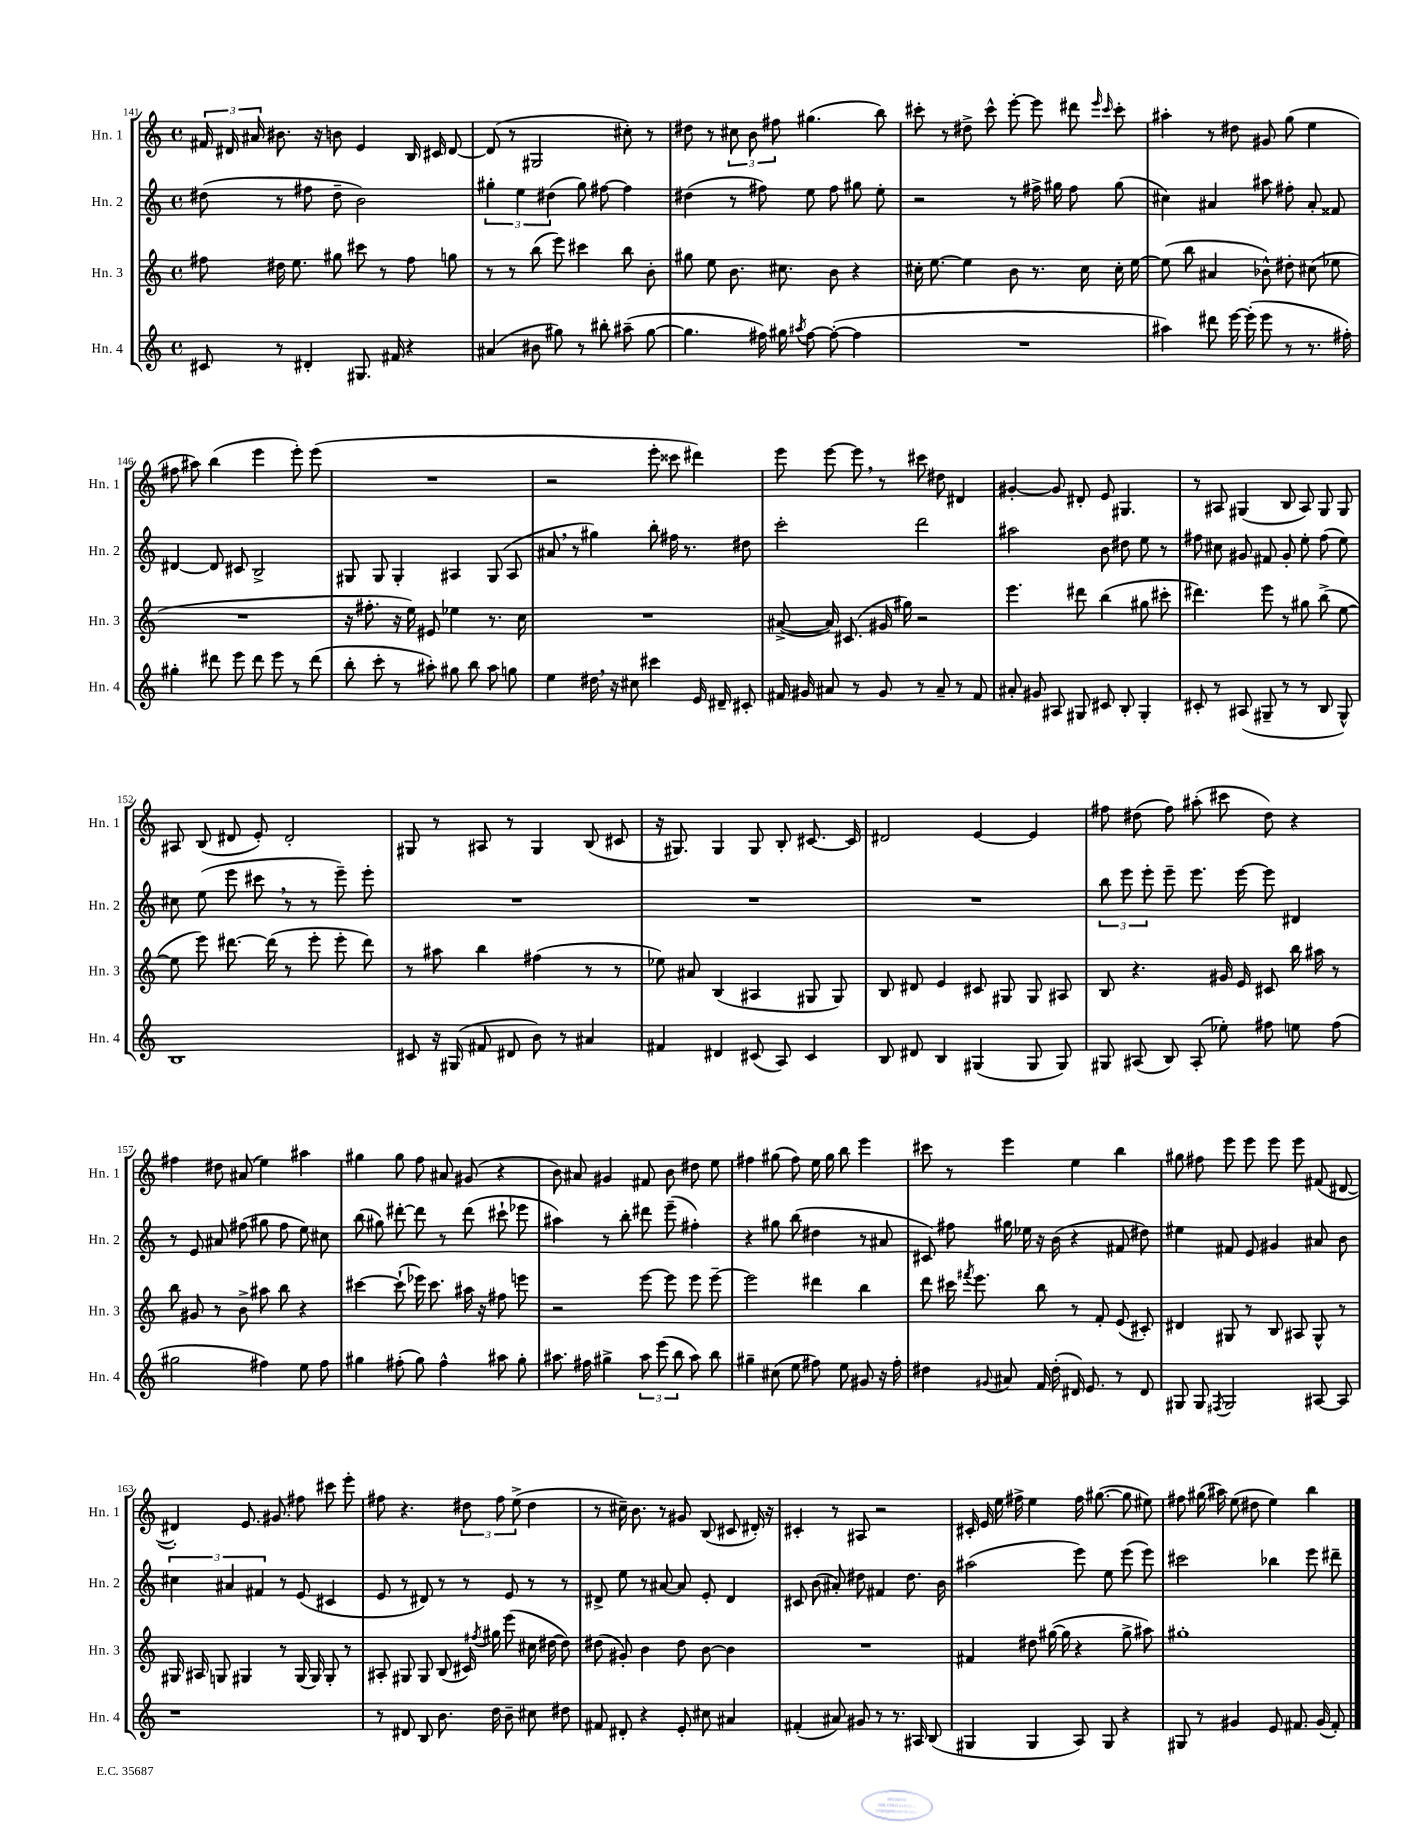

**kern	**kern	**kern	**kern
*staff4	*staff3	*staff2	*staff1
*clefG2	*clefG2	*clefG2	*clefG2
*k[]	*k[]	*k[]	*k[]
*M4/4	*M4/4	*M4/4	*M4/4
*met(c)	*met(c)	*met(c)	*met(c)
8c#	8ff#	(8dd#	24f#
.	.	.	24d#
.	.	.	24a#
8r	16dd#	8r	8.b#
.	8.ee	.	.
4d#'	.	8ff#	.
.	.	.	16r
.	8gg#	8dd#~	8b
8.G#	8ccc#	2b)	4e
.	8r	.	.
16f#	.	.	.
4r	8ff#	.	16B
.	.	.	16c#
.	8gg	.	[8d#
=	=	=	=
(4a#	8r	6gg#'	(8d#]
.	8r	.	8r
.	.	6ee	.
8b#	(8bb	.	2G#
.	.	(6dd#	.
8gg#)	8eee)	.	.
8r	4ccc#	8gg#)	.
8bb#'	.	[8ff#	.
(8aa#~	8bb	4ff#]	8cc#')
[8gg#	8b'	.	8r
=	=	=	=
4.gg#]	8gg#	(4dd#	8dd#
.	8ee	.	8r
.	8.b	8r	12cc#
.	.	.	12b
16ff#)	.	8ff#)	.
.	.	.	12ff#
16gg#	8.cc#	.	.
8qaa#	.	.	.
[8ff#	.	8ee	(4.gg#
(8ff#'_	8b	8ff#	.
4ff#]	4r	8gg#	.
.	.	8ee'	8bb)
=	=	=	=
1r	16cc#'	2r	8ccc#'
.	[8.ee	.	.
.	.	.	8r
.	4ee]	.	8dd#^
.	.	.	8ccc#^^
.	8b	8r	[8eee'
.	8.r	16ff#^	8eee]
.	.	16gg#	.
.	.	8ff#	8ddd#
.	16cc#	.	.
.	.	.	16qqeee
.	.	.	16qqccc#
.	16cc#'	(8gg#	8ccc#'
.	[16ee	.	.
=	=	=	=
4aa#)	(8ee]	4cc#)	4aa#'
.	8bb	.	.
8ddd#	4a#	4a#	8r
[16eee	.	.	8dd#
(16eee']	.	.	.
8eee	8b-^^)	8aa#	8g#
8r	8dd#'	8ff#'	(8gg
8.r	(8cc#	8a#'	4ee
.	8ee-	8f##	.
16ff#')	.	.	.
=	=	=	=
4gg#'	1r	[4d#	8ff#
.	.	.	8aa#)
8ddd#	.	8d#]	(4bb
8eee	.	8c#	.
8ddd#	.	2B^	4eee
8eee	.	.	.
8r	.	.	8eee')
(8ddd#	.	.	(8eee
=	=	=	=
8bb'	16r	8G#	1r
.	8.ff#'	.	.
8ccc'	.	8G#	.
8r	16r	4G#'	.
.	16ee)	.	.
8aa#')	8e#	.	.
8gg#	4ee-	4A#	.
8bb	.	.	.
8aa#	8.r	(8G#	.
8gg	.	8A#	.
.	16cc	.	.
=	=	=	=
4ee	1r	8a#	2r
.	.	8r	.
16dd#	.	4gg#)	.
16r	.	.	.
8cc#	.	.	.
4ccc#	.	8bb'	8eee'
.	.	16ff#	8ccc##
.	.	8.r	.
16e	.	.	4ddd#)
16d#~	.	.	.
8c#'	.	8dd#	.
=	=	=	=
16f#	([8a#^	2ccc'	8eee
16g#	.	.	.
8a#	16a#])	.	[8eee
.	(8.c#	.	.
8r	.	.	8eee]
8g#	16g#	.	8r
.	16gg#)	.	.
8r	2r	2ddd	8ccc#
8a#~	.	.	8dd#
8r	.	.	4d#
8f#	.	.	.
=	=	=	=
8a#'	4.eee	2aa#	[4g#'
8g#	.	.	.
8A#	.	.	8g#]
8G#	8ddd#	.	8d#'
8c#	(4bb	8b	8e
8B'	.	8dd#	4.G#
4G#'	8gg#	8ee	.
.	8ccc#'	8r	.
=	=	=	=
8c#'	4.ddd#)	8ff#	8r
8r	.	8cc#	8A#
(8A#	.	8g#	(4G#
8G#~	8eee	8f#	.
8r	8r	8g#'	8B
8r	8gg#	8ee'	8A#)
8B	(8bb^	(8ff#	8G#
8G#^^)	[8ee	8ee)	8G#
=	=	=	=
1B	8ee]	8cc#	8A#
.	8eee)	(8ee	(8B
.	[8.ddd#	8eee	8d#
.	.	8ccc#	8e')
.	(16ddd#]	.	.
.	8r	8r	2d#'
.	8eee'	8r	.
.	8eee'	8eee~)	.
.	8ddd#)	8eee'	.
=	=	=	=
8c#	8r	1r	8G#
16r	8aa#	.	8r
(16G#	.	.	.
8f#	4bb	.	8A#
8d#	.	.	8r
8b)	(4ff#	.	4G#
8r	.	.	.
4a#	8r	.	(8B
.	8r	.	8c#
=	=	=	=
4f#	8ee-)	1r	16r
.	.	.	8.G#)
.	8a#	.	.
4d#	(4B	.	4G#
(8c#	4A#	.	8G#
8A)	.	.	8B'
4c#	8G#	.	[8.c#
.	8G#)	.	.
.	.	.	16c#]
=	=	=	=
8B	8B	1r	2d#
8d#	8d#	.	.
4B	4e	.	.
(4G#	8c#	.	[4e
.	8G#	.	.
8G#	8G#	.	4e]
8G#)	8A#	.	.
=	=	=	=
8G#	8B	12bb	8ff#
.	.	12eee	.
(8A#	4.r	.	(8dd#
.	.	12eee'	.
8B)	.	8eee~	8ff#)
(8A#'	.	8.eee	(8aa#'
8ee-')	16g#	.	8ccc#
.	16e	[16eee	.
8ff#	8c#	8eee]	8dd#)
8ee	16bb	4d#	4r
.	16aa#	.	.
(8ff#	8r	.	.
=	=	=	=
2gg#	8bb	8r	4ff#
.	8g#	8e	.
.	8r	8a#	8dd#
.	8b^	(8ff#	(8a#
4ff#)	8aa#	8gg#	4ee)
.	8bb	8ff#	.
8ee	4r	8ee)	4aa#
8ff#	.	8cc#	.
=	=	=	=
4gg#	[4ccc#	(8bb	4gg#
.	.	8gg#)	.
(8ff#'	(8ccc#`]	[8ddd#'	8gg#
8gg#)	16eee-)	8ddd#]	8ff
.	8.ccc#	.	.
4ff#^^	.	8r	8a#
.	16aa#	(8ddd#	(8g#
.	16r	.	.
8aa#	8ff#	8ccc#`	4r
8gg#'	8eee	8eee-	.
=	=	=	=
8.aa#	2r	4aa#)	8b)
.	.	.	8a#
16ff#	.	.	.
4gg#^	.	8r	4g#
.	.	8bb'	.
12aa#	[8eee	8ddd#	8f#
(12eee	.	.	.
.	8eee]	(8eee~	8b
12bb	.	.	.
8aa#)	8eee	4ff#')	8dd#
8bb	[8eee~	.	8ee
=	=	=	=
4gg#~	2eee]	4r	4ff#
(8cc#	.	8gg#	(8gg#
8ee	.	(8bb	8ff#)
8ff#)	4ddd#	4dd#	16ee
.	.	.	16gg#
8ee	.	.	8bb
8g#	4bb	8r	4eee
16r	.	8a#	.
16ff#'	.	.	.
=	=	=	=
4dd#	8ddd	8c#)	8ccc#
.	16ccc#	8ff#	8r
.	8qfff#	.	.
.	8.eee	.	.
8qqg#	.	.	.
8a#	.	16gg#	4eee
.	.	16ee-	.
16f	8bb	16r	.
(16dd#'	.	(16b	.
16d#)	8r	4r	4ee
8.e	.	.	.
.	8f'	.	.
8r	(8e	8f#	4bb
8d#	8c#')	8dd#)	.
=	=	=	=
8G#	4d#	4ee#	8gg#
8G#	.	.	8ff#
8qF#	.	.	.
2G#	8G#	8f#	8eee
.	8r	8e	8eee
.	8B	4g#	8eee
.	8A#	.	8eee
[8A#	8G#^^	8a#	(8f#
8A#]	8r	8b	[8d#
=	=	=	=
1r	16G#	6cc#	4d#'])
.	16A#	.	.
.	8G	.	.
.	.	6a#	.
.	4G#	.	8.e
.	.	6f#	.
.	.	.	8.g#
.	8r	8r	.
.	(16G#	(8e	8ff#
.	16G#)	.	.
.	8G#'	4c#	8ccc#
.	8r	.	8eee'
=	=	=	=
8r	8A#'	8e	8ff#
8d#	8G#	8r	4.r
8B	8G#	8d#)	.
8.b	(8B	8r	.
.	16c#)	8r	12dd#
.	8qff#	.	.
16dd	16gg#	.	.
.	.	.	12ff#
8b~	(8eee	8e	.
.	.	.	(12ee^
8cc#	16cc#	8r	4dd#
.	[16dd#	.	.
8dd#	8dd#])	8r	.
=	=	=	=
8f#	(8dd#	8d#^	8r
8d#'	8g#')	8ee	16cc#~)
.	.	.	8.b
4r	4b	8r	.
.	.	[8a#	8r
8e'	8dd#	8a#]	8g#
8cc#	[8b	8e'	(8B
4a#	4b]	4d#	8c#
.	.	.	16d#')
.	.	.	16r
=	=	=	=
(4f#'	1r	8c#	4c#'
.	.	(8b	.
8a#)	.	8a#')	8r
8g#	.	8dd#	8A#
8r	.	4f#	2r
8.r	.	.	.
.	.	8.dd#	.
16A#	.	.	.
(8B	.	.	.
.	.	16b	.
=	=	=	=
4G#	4f#	(2aa#	16c#'
.	.	.	16e
.	.	.	16ee
.	.	.	16ff#^
4G#	8dd#	.	4ee
.	([16gg#	.	.
.	16gg#]	.	.
8A)	4r	8eee)	16ff#
.	.	.	([8.gg#
8G#	.	8ee	.
4r	8gg#^	(8eee	8gg#]
.	8aa#)	8eee)	8ee#)
=	=	=	=
8G#	1gg#'	2ccc#	8ff#
8r	.	.	(16gg#
.	.	.	16aa#)
4g#	.	.	(8ee
.	.	.	8dd#
8e	.	4bb-	4ee)
8.f#	.	.	.
.	.	8eee	4bb
(16g#	.	.	.
8f#')	.	8ddd#~	.
==	==	==	==
*-	*-	*-	*-
